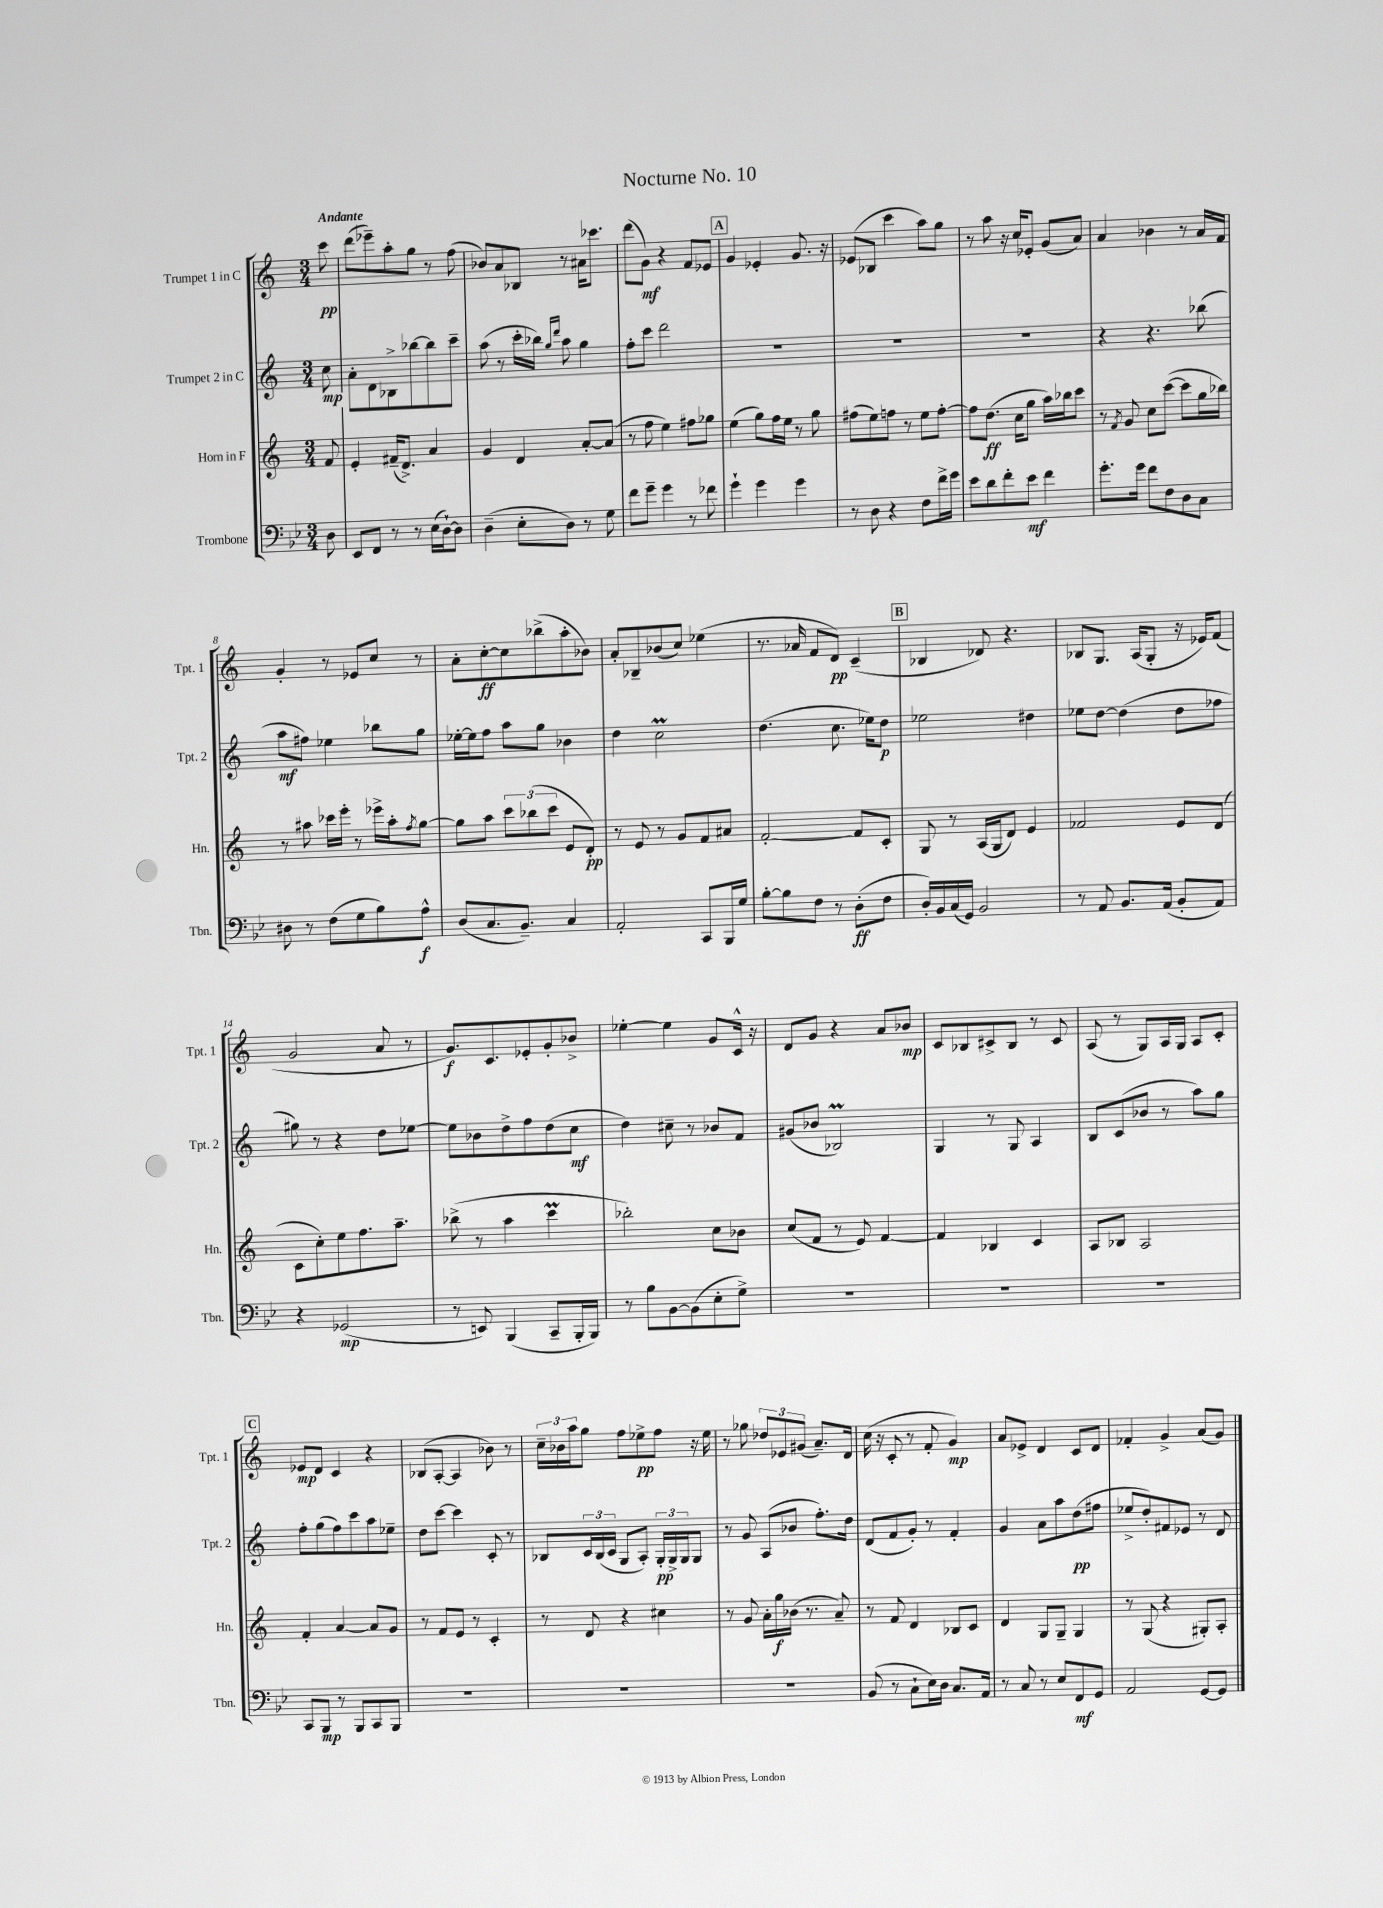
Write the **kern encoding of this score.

**kern	**dynam	**kern	**dynam	**kern	**dynam	**kern	**dynam
*part4	*part4	*part3	*part3	*part2	*part2	*part1	*part1
*staff4	*staff4	*staff3	*staff3	*staff2	*staff2	*staff1	*staff1
*I"Trombone	*	*I"Horn in F	*	*I"Trumpet 2 in C	*	*I"Trumpet 1 in C	*
*I'Tbn.	*	*I'Hn.	*	*I'Tpt. 2	*	*I'Tpt. 1	*
*clefF4	*	*clefG2	*	*clefG2	*	*clefG2	*
*k[b-e-]	*	*k[]	*	*k[]	*	*k[]	*
*M3/4	*	*M3/4	*	*M3/4	*	*M3/4	*
=	=	=	=	=	=	=	=
!	!	!	!	!	!	!LO:TX:a:B:t=Andante	!
8D\	.	8f/	.	8cc\	mp	8ccc\	pp
=1	=1	=1	=1	=1	=1	=1	=1
8EE-/L	.	4e'/	.	8a'\L	.	(8ddd\L	.
8FF/J	.	.	.	8d\	.	8eee-X~\)	.
8r	.	(16f#X~/KL	.	8B-X^\	.	8aa'\	.
.	.	8.d^/J)	.	.	.	.	.
8r	.	.	.	[8bb-X\	.	8gg\J	.
(16E-\LL	.	4a/	.	8bb-\]	.	8r	.
[16D`\J)	.	.	.	.	.	.	.
8D\J]	.	.	.	8ccc~\J	.	(8ff\	.
=2	=2	=2	=2	=2	=2	=2	=2
(4D~\	.	4g/	.	(8aa\	.	8b-X/L)	.
.	.	.	.	8r	.	8a/	.
8E-'\L	.	4d/	.	16ccc'\LL	.	8B-X/J	.
.	.	.	.	16bb-X\JJ)	.	.	.
.	.	.	.	16qqgg/LL	.	.	.
.	.	.	.	16qqddd/JJ	.	.	.
8D\J)	.	.	.	8aa\	.	8r	.
8r	.	[8a'/L	.	4gg\	.	16a#X\KL	.
.	.	.	.	.	.	8.ccc-X\J	.
8G\	.	(8a/J]	.	.	.	.	.
=3	=3	=3	=3	=3	=3	=3	=3
8f\L	.	8r	.	8ff'\L	.	(8ddd\L	.
8g~\J	.	8ff\	.	8ccc\J	.	8g\J)	mf
4g\	.	4ee\)	.	2ddd\	.	4r	.
8r	.	8ff#X\L	.	.	.	8f/L	.
8f-X\	.	8gg-X\J	.	.	.	8e-X/J	.
!!LO:REH:place=s1:t=A
=4	=4	=4	=4	=4	=4	=4	=4
4g`\	.	(4ee\	.	2.r	.	4g/	.
4g\	.	8gg\L)	.	.	.	4e-X'/	.
.	.	16ff\L	.	.	.	.	.
.	.	16ee\JJ	.	.	.	.	.
4g\	.	8r	.	.	.	8.g/	.
.	.	8gg\	.	.	.	.	.
.	.	.	.	.	.	16r	.
=5	=5	=5	=5	=5	=5	=5	=5
8r	.	(8ff#X\L	.	2.r	.	(8e-X/L	.
8D\	.	8ee\)	.	.	.	8B-X/J	.
4r	.	8ffn\J	.	.	.	4ccc\	.
.	.	8r	.	.	.	.	.
8F\L	.	8ee\L	.	.	.	8aa\L)	.
16f^\L	.	[8ff'\J	.	.	.	8gg\J	.
16g\JJ	.	.	.	.	.	.	.
=6	=6	=6	=6	=6	=6	=6	=6
8e-\L	.	8ff\L]	.	2.r	.	8r	.
8d\	.	(8.dd\J	ff	.	.	8aa\	.
8f'\	.	.	.	.	.	16r	.
.	.	16cc\KL	.	.	.	16cc/KL	.
8e-\J	mf	8gg\J	.	.	.	8e-X'/J	.
4f\	.	16aa\LL)	.	.	.	(8g/L	.
.	.	16bb-X\J	.	.	.	.	.
.	.	8ccc\J	.	.	.	8a/J)	.
=7	=7	=7	=7	=7	=7	=7	=7
8.g'\L	.	8r	.	4r	.	4a/	.
.	.	8qf/	.	.	.	.	.
.	.	8g/	.	.	.	.	.
16g\Jk	.	.	.	.	.	.	.
8f\L	.	8cc\L	.	4.r	.	4b-X\	.
8F\	.	([8ccc\J	.	.	.	.	.
8D\	.	8ccc\L]	.	.	.	8r	.
8C\J	.	16gg\L	.	(8bb-X\	.	16a/LL	.
.	.	16bb-X\JJ)	.	.	.	16f/JJ	.
!!LO:LB:g=z
=8	=8	=8	=8	=8	=8	=8	=8
8D#X\	.	8r	.	8aa\L	mf	4g'/	.
8r	.	8aa#X\	.	8ff#X\J)	.	.	.
(8F\L	.	16ccc-X\LL	.	4ee-X\	.	8r	.
.	.	16eee'\JJ	.	.	.	.	.
8G\	.	8r	.	.	.	8e-X/L	.
8B-\)	.	16eee-X^\LL	.	8bb-X\L	.	8cc/J	.
.	.	16aa#'\J	.	.	.	.	.
.	.	8qff/	.	.	.	.	.
8A^^\J	f	[8gg\J	.	8gg\J	.	8r	.
=9	=9	=9	=9	=9	=9	=9	=9
(8D/L	.	8gg\L]	.	[16ee-X'\LL	.	8a'\L	.
.	.	.	.	16ee-\J]	.	.	.
8.C/	.	8aa\J	.	8ff\J	.	[8cc'\	ff
.	.	12ccc\L	.	8aa\L	.	8cc\]	.
8.BB-~/J)	.	.	.	.	.	.	.
.	.	(12bb-X\	.	.	.	.	.
.	.	.	.	8gg\J	.	(8bb-X^\	.
.	.	12ccc\J	.	.	.	.	.
4C/	.	8e/L	.	4b-X\	.	8aa'\	.
.	.	8d'/J)	pp	.	.	8b-X\J)	.
=10	=10	=10	=10	=10	=10	=10	=10
2AA'/	.	8r	.	4dd\	.	8a'/L	.
.	.	8e/	.	.	.	8B-X~/	.
.	.	8r	.	2ccM\	.	(8b-X/	.
.	.	8g/L	.	.	.	8cc/J)	.
8CC/L	.	8f/	.	.	.	(4ee-X\	.
16BBB-/L	.	8a#X/J	.	.	.	.	.
16G/JJ	.	.	.	.	.	.	.
=11	=11	=11	=11	=11	=11	=11	=11
[8B-'\L	.	[2f'/	.	(4.dd\	.	8.r	.
8B-\]	.	.	.	.	.	.	.
.	.	.	.	.	.	16a-X/	.
8F\J	.	.	.	.	.	8f/L	.
8r	.	.	.	8.cc\	.	8d/J)	pp
(8D'\L	ff	8f/L]	.	.	.	(4c~/	.
.	.	.	.	16ee-X\KL)	.	.	.
8F\J	.	8c'/J	.	8dd\J	p	.	.
!!LO:REH:place=s1:t=B
=12	=12	=12	=12	=12	=12	=12	=12
16D'/LL)	.	8G/	.	2ee-X\	.	4B-X/	.
16BB-/	.	.	.	.	.	.	.
(16C/	.	8r	.	.	.	.	.
16GG/JJ)	.	.	.	.	.	.	.
2BB-/	.	(16A/LL	.	.	.	8d-X/)	.
.	.	16G/J	.	.	.	.	.
.	.	8d/J)	.	.	.	4.r	.
.	.	4e/	.	4dd#X\	.	.	.
=13	=13	=13	=13	=13	=13	=13	=13
8r	.	2f-X/	.	8ee-X\L	.	8B-X/L	.
8AA/	.	.	.	[8dd\J	.	8.G/J	.
8.BB-/L	.	.	.	(4dd\]	.	.	.
.	.	.	.	.	.	(16A/KL	.
.	.	.	.	.	.	8G'/J	.
(16AA/Jk	.	.	.	.	.	.	.
8BB-'/L	.	8e/L	.	8dd\L	.	16r	.
.	.	.	.	.	.	16e-X/KL)	.
8AA/J)	.	(8d/J	.	8ff-X\J	.	(8f/J	.
!!LO:LB:g=z
=14	=14	=14	=14	=14	=14	=14	=14
4r	.	8c\L	.	8gg#X\)	.	2g/	.
.	.	8cc'\)	.	8r	.	.	.
(2GG-X/	mp	8ee\	.	4r	.	.	.
.	.	8.ff\	.	.	.	.	.
.	.	.	.	8dd\L	.	8a/	.
.	.	8.aa~\J	.	.	.	.	.
.	.	.	.	[8ee-X\J	.	8r	.
=15	=15	=15	=15	=15	=15	=15	=15
8r	.	(8bb-X^\	.	8ee-\L]	.	8.g/L)	f
8EEn/)	.	8r	.	8b-X\	.	.	.
.	.	.	.	.	.	8.c/	.
(4BBB-/	.	4aa\	.	8dd^\	.	.	.
.	.	.	.	8ff\	.	8e-X'/	.
8CC~/L	.	4cccM\	.	(8dd\	.	8g'/	.
16BBB-'/L	.	.	.	8cc\J	mf	8b-X^/J	.
16BBB-/JJ)	.	.	.	.	.	.	.
=16	=16	=16	=16	=16	=16	=16	=16
8r	.	2bb-X'\)	.	4dd\)	.	[4ee-X'\	.
8B-\L	.	.	.	.	.	.	.
[8BB-\	.	.	.	8cc#X~\	.	4ee-\]	.
(8BB-\]	.	.	.	8r	.	.	.
8E-'\	.	8cc\L	.	8b-X/L	.	8g/L	.
8G^\J)	.	8b-X\J	.	8f/J	.	16c^^/Jk	.
.	.	.	.	.	.	16r	.
=17	=17	=17	=17	=17	=17	=17	=17
2.r	.	(8cc/L	.	(8g#X/L	.	8d/L	.
.	.	8f/J	.	8b-X/J	.	8g/J	.
.	.	8r	.	2B-XM/)	.	4r	.
.	.	8e/)	.	.	.	.	.
.	.	[4f/	.	.	.	8a/L	.
.	.	.	.	.	.	8b-X/J	mp
=18	=18	=18	=18	=18	=18	=18	=18
2.r	.	4f/]	.	4G/	.	8c/L	.
.	.	.	.	.	.	8B-X/	.
.	.	4B-X/	.	8r	.	8c#X^/	.
.	.	.	.	8G/	.	8B-/J	.
.	.	4c/	.	4A/	.	8r	.
.	.	.	.	.	.	8c#/	.
=19	=19	=19	=19	=19	=19	=19	=19
2.r	.	8A/L	.	8B/L	.	(8A/	.
.	.	8B-X/J	.	(8c/	.	8r	.
.	.	2A/	.	8b-X/J	.	8G/L)	.
.	.	.	.	8r	.	16A/L	.
.	.	.	.	.	.	16G/JJ	.
.	.	.	.	8aa\L)	.	8A/L	.
.	.	.	.	8gg\J	.	8c'/J	.
!!LO:LB:g=z
!!LO:REH:place=s1:t=C
=20	=20	=20	=20	=20	=20	=20	=20
8CC/L	.	4f'/	.	8ff'\L	.	8e-X/L	mp
8BBB-/J	mp	.	.	(8gg\	.	8d/J	.
8r	.	[4a/	.	8ff\)	.	4c/	.
8BBB-/L	.	.	.	8ccc\	.	.	.
8CC/	.	8a/L]	.	8aa\	.	4r	.
8BBB-/J	.	8g/J	.	8ee-X~\J	.	.	.
=21	=21	=21	=21	=21	=21	=21	=21
2.r	.	8r	.	8dd\L	.	(8B-X/L	.
.	.	8f/L	.	[8ccc\J	.	[8A'/J	.
.	.	8e/J	.	4ccc\]	.	4A/]	.
.	.	8r	.	.	.	.	.
.	.	4c'/	.	8c'/	.	8b-X\)	.
.	.	.	.	8r	.	8r	.
=22	=22	=22	=22	=22	=22	=22	=22
2.r	.	8r	.	8B-X/L	.	24cc~\LL	.
.	.	.	.	.	.	24b-X\	.
.	.	.	.	.	.	24aa\J	.
.	.	8d/	.	24c/L	.	8gg\J	.
.	.	.	.	(24B-/	.	.	.
.	.	.	.	24c/JJ	.	.	.
.	.	4r	.	8G/L	.	8ff\L	.
.	.	.	.	8A'/J)	.	8ee-X^\	pp
.	.	4cc#X\	.	24G'/LL	pp	8ff\J	.
.	.	.	.	24G^/	.	.	.
.	.	.	.	24G/J	.	.	.
.	.	.	.	8G/J	.	16r	.
.	.	.	.	.	.	16ee-\	.
=23	=23	=23	=23	=23	=23	=23	=23
2.r	.	8r	.	8r	.	8r	.
.	.	8g/	.	8g/	.	8gg-X\	.
.	.	16a'\LL	.	(8A/L	.	12dd-X/L	.
.	.	16gg\	f	.	.	.	.
.	.	.	.	.	.	12e-X/	.
.	.	(16b-X\JJ	.	8b-X/J	.	.	.
.	.	.	.	.	.	(12g#X/J	.
.	.	8.r	.	.	.	.	.
.	.	.	.	8.ff'\L)	.	8.a~/L)	.
.	.	8a~/)	.	.	.	.	.
.	.	.	.	16dd\Jk	.	16d/Jk	.
=24	=24	=24	=24	=24	=24	=24	=24
(8BB-/	.	8r	.	(8d/L	.	(16cc\	.
.	.	.	.	.	.	16r	.
8r	.	8f/	.	8f/	.	8c'/	.
8C`\L	.	4d/	.	8g'/J)	.	8r	.
16E-\L)	.	.	.	8r	.	8f'/	.
16D\JJ	.	.	.	.	.	.	.
8.C/L	.	8B-X/L	.	4f'/	.	4g/)	mp
.	.	8c/J	.	.	.	.	.
16AA/Jk	.	.	.	.	.	.	.
=25	=25	=25	=25	=25	=25	=25	=25
8r	.	4d/	.	4g/	.	8a/L	.
8C/	.	.	.	.	.	8e-X^/J	.
8r	.	8G/L	.	8a\L	.	4d/	.
8E-/L	.	8G~/J	.	8aa\	.	.	.
8FF/	mf	4G/	.	(8dd\	pp	8c/L	.
8GG/J	.	.	.	8ff#X\J	.	8d/J	.
=26	=26	=26	=26	=26	=26	=26	=26
2AA/	.	8r	.	8ee-X^/L	.	4f-X'/	.
.	.	(8G/	.	8dd'/)	.	.	.
.	.	4r	.	8f#X/	.	4g^/	.
.	.	.	.	8e-X/J	.	.	.
[8GG/L	.	8G#X'/L)	.	8r	.	(8a/L	.
8GG/J]	.	8A'/J	.	8d/	.	8g/J)	.
==	==	==	==	==	==	==	==
*-	*-	*-	*-	*-	*-	*-	*-
